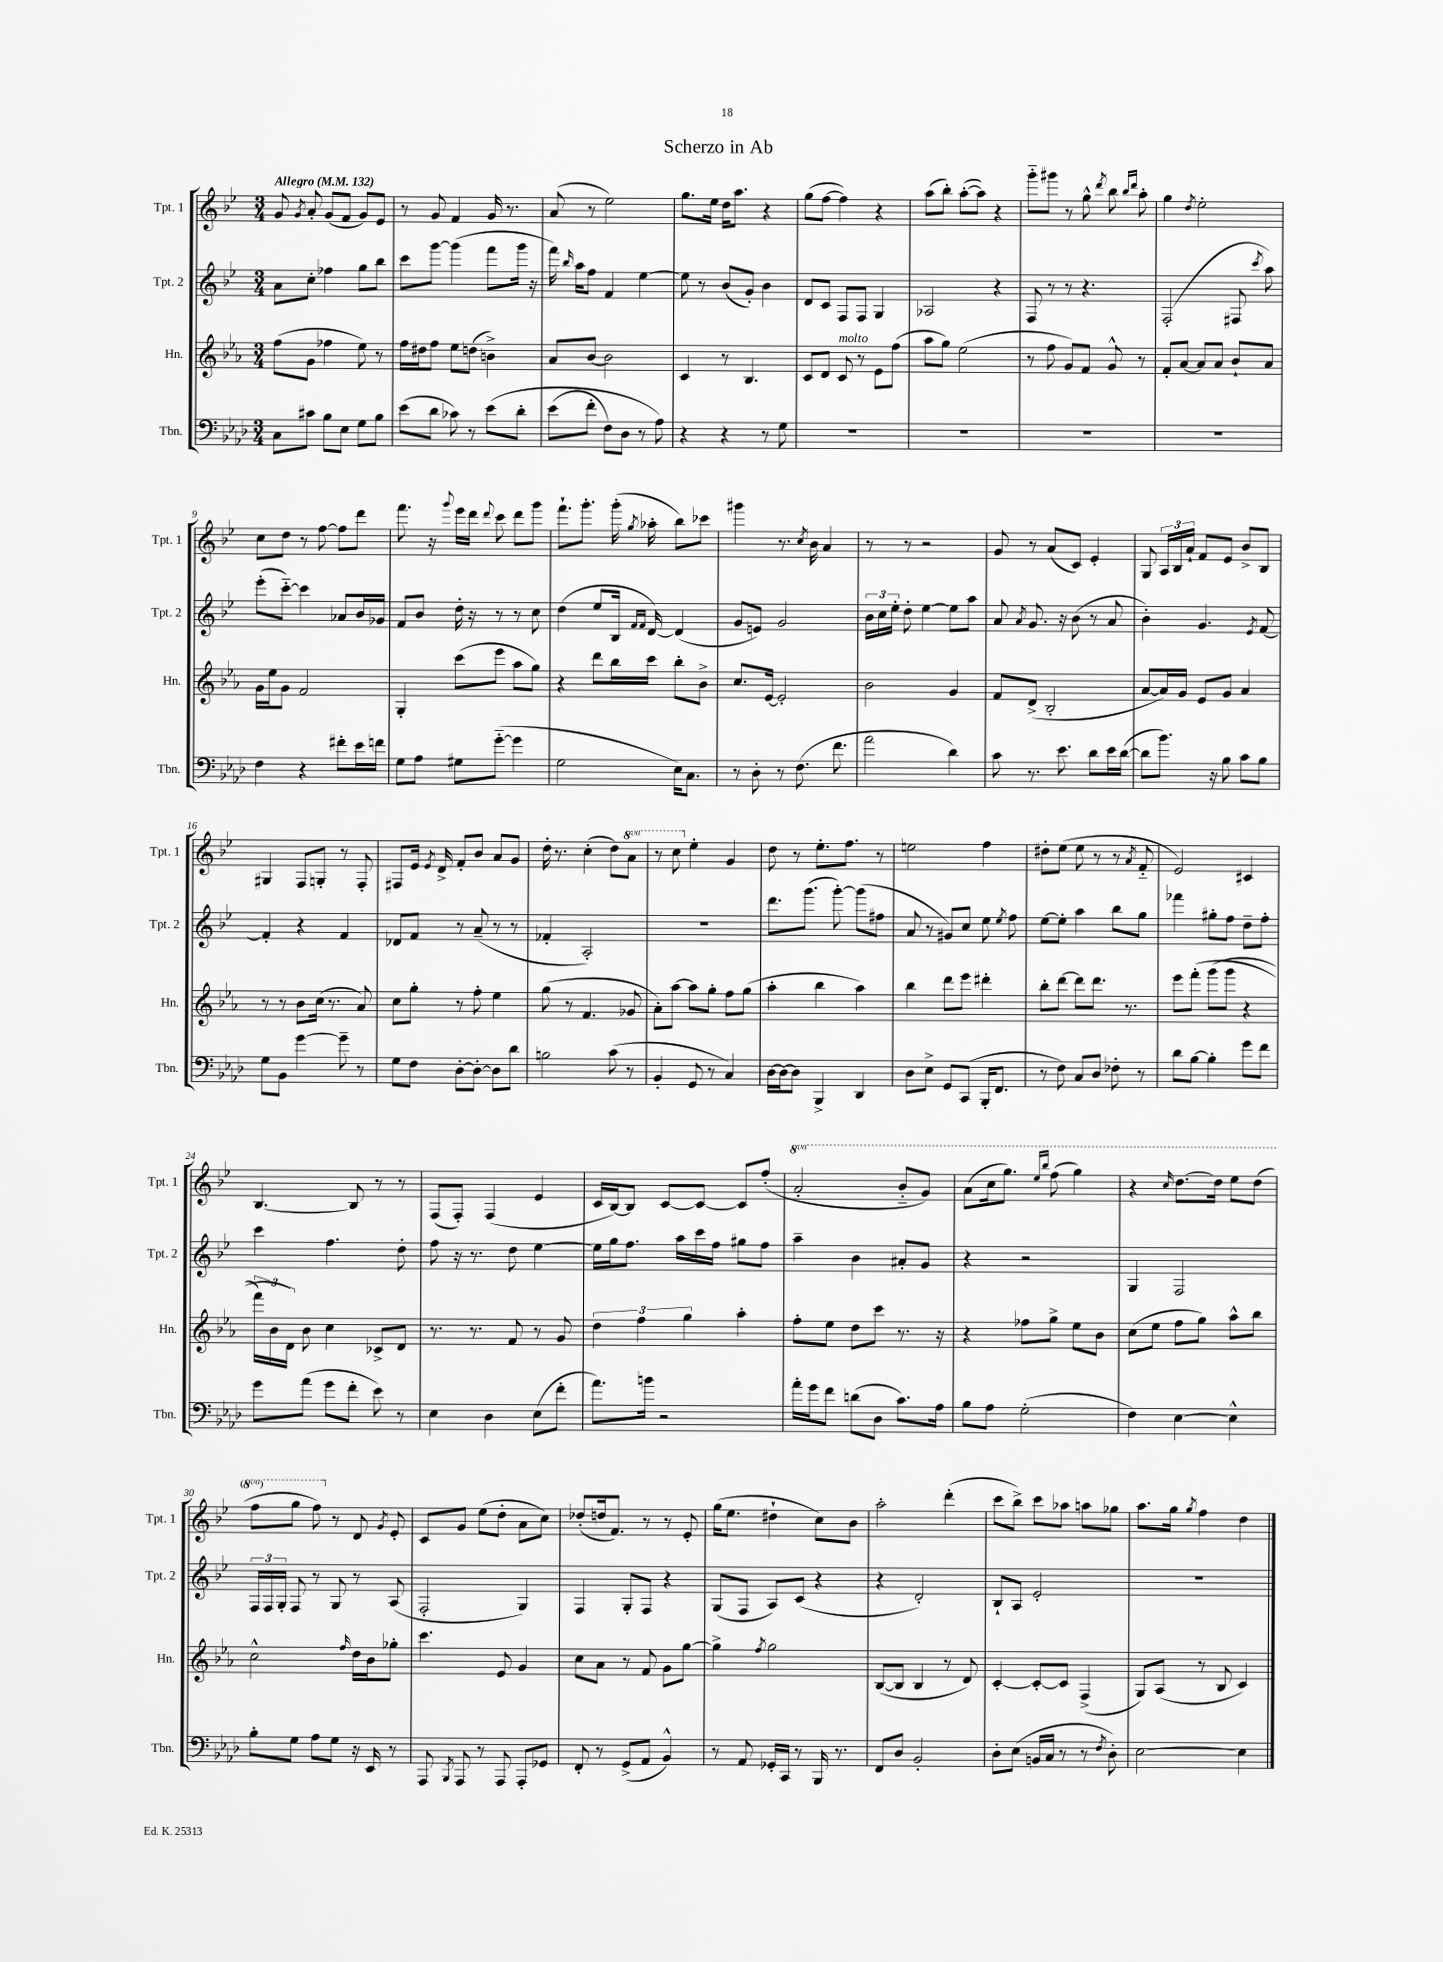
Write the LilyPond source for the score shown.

\header { title = "Scherzo in Ab" }
<<
\new StaffGroup <<
\new Staff = "s0" \with { instrumentName = "Tpt. 1" shortInstrumentName = "Tpt. 1" } {
    \clef treble \key bes \major \numericTimeSignature \time 3/4 \set Staff.ottavationMarkups = #ottavation-simple-ordinals \tempo "Allegro" 4 = 132
    \autoBeamOff g'8 \acciaccatura { g'8 } a'8-. g'8[( f'8] g'8[) ees'8] |
    r8 g'8 f'4 g'16 r8. |
    a'8( r8 ees''2) |
    g''8.[ ees''16] d''16[ a''8.] r4 |
    g''8[( f''8]~ f''4) r4 |
    a''8[( bes''8]-.) a''8[~-.( a''8]) r4 |
    g'''8[-_ gis'''8] r8 g''8-^ \acciaccatura { d'''8 } bes''8 \grace { bes''16[ d'''16] } a''8-. |
    g''4 \acciaccatura { d''8 } ees''2-. |
    c''8[ d''8] r8 f''8~ f''8[ d'''8] |
    f'''8. r16 \appoggiatura { g'''8 } ees'''16[ d'''16] \appoggiatura { d'''8 } c'''8 d'''8[ g'''8] |
    f'''8.[-! g'''8.]-. g'''16-.( \acciaccatura { g''8 } aes''16-. bes''8[) ces'''8] |
    gis'''4 r8. \acciaccatura { c''8 } bes'16 a'4 |
    r8 r8 r2 |
    g'8 r8 a'8[( c'8]) ees'4-. |
    g8 \tuplet 3/2 { a16[ bes16 a'16]-! } f'8[ ees'8] bes'8[-> bes8] |
    gis4 f8[ g8]-. r8 f8-. |
    fis8[ ees'16] \acciaccatura { ees'8 } d'16-> f'8[-. bes'8] a'8[ g'8] |
    d''16-. r8. c''4-.( d''8[) \ottava #1 a''8] |
    r8 c'''8 \ottava #0 ees''4-. g'4 |
    d''8 r8 ees''8.[-. f''8.] r8 |
    e''2 f''4 |
    dis''8[-. ees''8]( ees''8 r8 r8 \acciaccatura { a'8 } f'8-_ |
    ees'2) cis'4 |
    bes4.~ bes8 r8 r8 |
    f8[( f8]-.) f4( ees'4 |
    c'16[ bes16~) bes8] c'8[~ c'8]~ c'8[ f''8]-.( |
    \ottava #1 a''2-. bes''8[-_ g''8]) |
    a''8[( c'''16 g'''8.]) \grace { ees'''16[ bes'''16] } f'''8( g'''4) |
    r4 \grace { c'''16 } d'''8.[~ d'''16] ees'''8[ d'''8]( |
    f'''8[ g'''8] f'''8) \ottava #0 r8 d'8 \acciaccatura { g'8 } ees'8-. |
    c'8[ g'8] ees''8[( d''8]-. a'8[ c''8]) |
    des''8[-.( d''16 f'8.]) r8 r8 ees'8-. |
    g''16[( ees''8.] dis''4-! c''8[) bes'8] |
    a''2-. d'''4-.( |
    c'''8[ bes''8]->) c'''8[ aes''8] a''8[ ges''8] |
    a''8.[ g''16] \acciaccatura { g''8 } f''4 d''4 \bar "|." |
}
\new Staff = "s1" \with { instrumentName = "Tpt. 2" shortInstrumentName = "Tpt. 2" } {
    \clef treble \key bes \major \numericTimeSignature \time 3/4
    \autoBeamOff a'8[ c''8]-. fes''4 g''8[ bes''8] |
    c'''8[ g'''8]~ g'''4( f'''8[ g'''16] r16 |
    f'''16) \grace { bes''16 } a''16[ f''8] f'4 ees''4~ |
    ees''8 r8 bes'8[( g'8]-.) bes'4 |
    d'8[ c'8] f8[ f8] g4 |
    aes2 r4 |
    f8 r8 r8 r4. |
    f2-.( fis8 \acciaccatura { c'''8 } a''8) |
    ees'''8[-.( c'''8]~-_) c'''4 aes'8[ bes'16 ges'16] |
    f'8[ bes'8] d''16-. r16 r8 r8 c''8 |
    d''4( ees''8[ bes16] \grace { f'16[ f'16] } d'16~) d'4( |
    g'8[ e'8]) g'2 |
    \tuplet 3/2 { bes'16[ c''16 ees''16]-. } d''8-. ees''4~ ees''8[ a''8] |
    a'8 \acciaccatura { a'8 } g'8. r16 bes'8( r8 a'8 |
    bes'4-.) g'4. \acciaccatura { ees'8 } f'8~ |
    f'4-. r4 f'4 |
    des'8[ f'8] r8 a'8--( r8 r8 |
    fes'4-. a2-.) |
    R2. |
    d'''8.[ g'''8.]( g'''8~-.) g'''8[( fis''8] |
    a'8 r8 gis'8[) c''8] ees''8 \acciaccatura { ees''8 } f''8 |
    ees''8[~ ees''8]-. a''4 bes''8[ g''8] |
    fes'''4 gis''8[-. f''8] d''8[-- f''8]-. |
    c'''4 f''4. d''8-. |
    f''8 r16 r8. d''8 ees''4~ |
    ees''16[ g''16 f''8.] a''16[ c'''16 f''16] gis''8[ f''8] |
    a''4-- bes'4 ais'8[-. g'8] |
    r4 r2 |
    g4 f2 |
    \tuplet 3/2 { f16[ f16 g16]-. } f8 r8 g8 r8 a8( |
    f2-. g4) |
    f4 g8[-. f8] r4 |
    g8[( f8] a8[) c'8]( r4 |
    r4 d'2-.) |
    bes8[-! a8] ees'2-. |
    R2. \bar "|." |
}
\new Staff = "s2" \with { instrumentName = "Hn." shortInstrumentName = "Hn." } {
    \clef treble \key ees \major \numericTimeSignature \time 3/4
    \autoBeamOff f''8[( g'8] fes''4 ees''8) r8 |
    f''16[ dis''16 f''8] ees''8[ d''8]( b'4->) |
    aes'8[ bes'8]~ bes'2 |
    c'4 r8 bes4. |
    c'8[ d'8] c'8^\markup { \italic "molto" } r8 ees'8[ f''8]( |
    aes''8[ g''8]) ees''2( |
    r8 f''8 g'8[) f'8] g'8-^ r8 |
    f'8[-. aes'8]~ aes'8[ aes'8] bes'8[-! aes'8] |
    g'16[ ees''16 g'8] f'2 |
    g4-. c'''8[( ees'''8] aes''8[ g''8]) |
    r4 d'''8[ bes''16 c'''16] bes''8[-. bes'8]-> |
    c''8.[ ees'16]~ ees'2-. |
    bes'2 g'4 |
    f'8[ d'8]->( bes2-. |
    aes'8[~ aes'16) g'16] ees'8[ g'8] aes'4 |
    r8 r8 bes'8[ c''16]( r8. aes'8) |
    c''8[ g''8]-. r8 f''8-. ees''4 |
    g''8( r8 f'4. ges'8 |
    aes'8[-.) aes''8]~ aes''8[ g''8]-. f''8[ g''8]( |
    aes''4-. bes''4 aes''4) |
    bes''4 d'''8[ ees'''8] dis'''4-. |
    bes''8[-. d'''8]~ d'''8[ d'''8.] r8. |
    ees'''8[ f'''8]-.\( g'''8[( g'''8] r4 |
    \tuplet 3/2 { f'''16[) bes'16 d'16]\) } bes'8 c''4 ces'8[-> d'8] |
    r8. r8. f'8 r8 g'8 |
    \tuplet 3/2 { d''4 f''4 g''4 } aes''4-. |
    f''8[-. ees''8] d''8[ c'''8] r8. r16 |
    r4 fes''8[ g''8]-> ees''8[ bes'8] |
    c''8[( ees''8] f''8[ g''8]) aes''8[-^ bes''8] |
    c''2-^ \grace { f''16 } d''16[ bes'16 ges''8]-. |
    c'''4. ees'8 g'4 |
    c''8[ aes'8] r8 f'8 g'8[ g''8]~ |
    g''4-> \acciaccatura { f''8 } g''2 |
    bes8[~( bes8] bes4 r8 d'8) |
    c'4~-. c'8[~-. c'8] f4->( |
    g8[) aes8]( r8 bes8 c'4) \bar "|." |
}
\new Staff = "s3" \with { instrumentName = "Tbn." shortInstrumentName = "Tbn." } {
    \clef bass \key aes \major \numericTimeSignature \time 3/4
    \autoBeamOff c8[ cis'8] bes8[ ees8] g8[ bes8] |
    ees'8[( des'8] ces'8) r8 ees'8[\( des'8]-. |
    ees'8[( f'8]-. f8[) des8] r8 aes8\) |
    r4 r4 r8 g8 |
    R2. |
    R2. |
    R2. |
    R2. |
    f4 r4 fis'8[-. ees'16 f'16] |
    g8[ aes8] gis8[ g'8]~-_( g'4 |
    g2 ees16[) c8.] |
    r8 des8-. r8 f8.( f'8. |
    aes'2 des'4) |
    c'8 r8. ees'8. des'8[ ees'16 des'16]~( |
    des'8[ bes'8.]) r16 bes8 c'8[ bes8] |
    g8[ bes,8] g'4~ g'8-- r8 |
    g8[ f8] des8[~-. des8]~-. des8[ des'8] |
    b2 c'8( r8 |
    bes,4-. g,8 r8 c4) |
    des16[~ des16~ des8] bes,,4-> des,4 |
    des8[ ees8]-> g,8[ c,8]( bes,,16[-. f,8.] |
    r8 f8) c8[ des8] fes8-. r8 |
    des'8[ bes8]~ bes4-. g'8[ f'8] |
    g'8[ aes'8]( g'8[ f'8]-. ees'8) r8 |
    ees4 des4 ees8[( f'8]-. |
    aes'8.[) b'16] r2 |
    aes'16[-. g'16 f'8] d'8[( des8] c'8.[) aes16] |
    bes8[ aes8] g2-.( |
    f4) ees4~ ees4-^ |
    bes8[-. g8] aes8[ g8] r16 ees,16 r8 |
    aes,,8 \acciaccatura { bes,,8 } aes,,8 r8 aes,,8 aes,,8[-. ges,8] |
    f,8-. r8 g,8[->( aes,8] bes,4-^) |
    r8 aes,8 ges,16[-. c,16] r8 bes,,16 r8. |
    f,8[ des8] bes,2-. |
    des8[-. ees8]( b,16[ c16] r8 r8 \acciaccatura { f8 } des8-.) |
    ees2~ ees4 \bar "|." |
}
>>
>>
